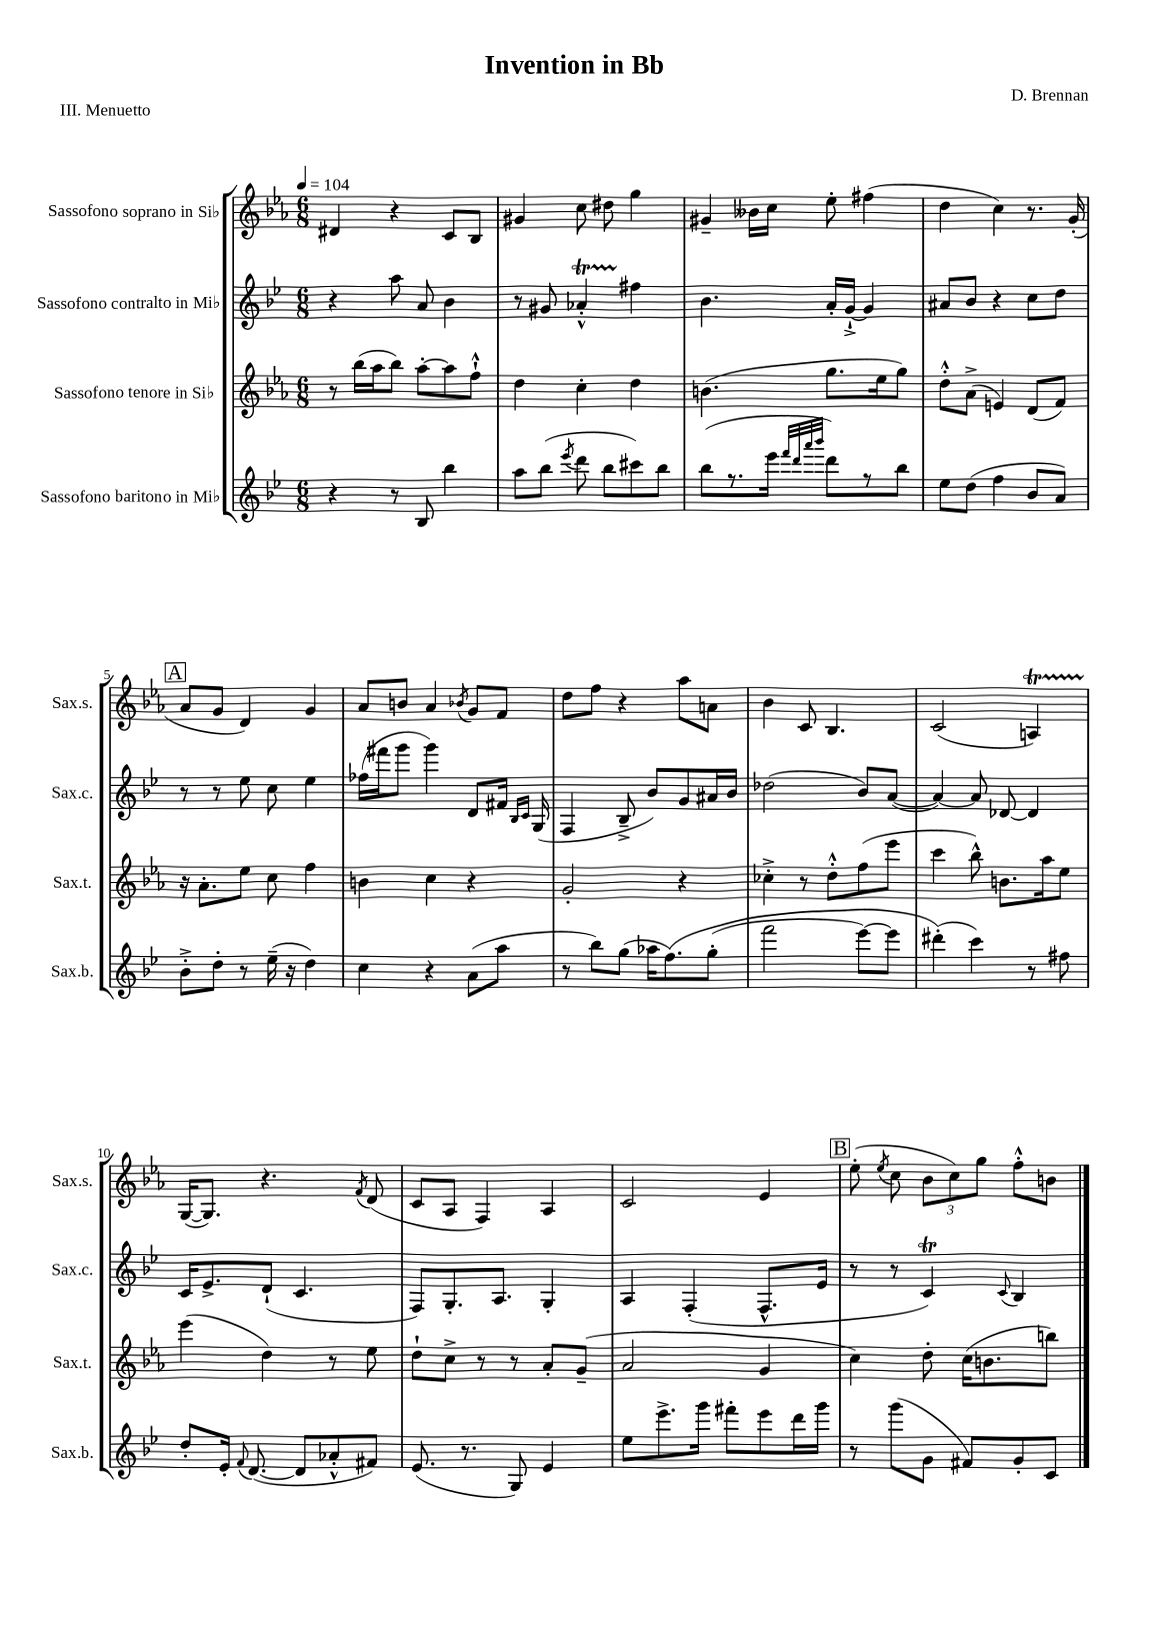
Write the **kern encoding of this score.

**kern	**kern	**kern	**kern
*staff4	*staff3	*staff2	*staff1
*clefG2	*clefG2	*clefG2	*clefG2
*k[b-e-]	*k[b-e-a-]	*k[b-e-]	*k[b-e-a-]
*M6/8	*M6/8	*M6/8	*M6/8
*MM104	*MM104	*MM104	*MM104
4r	8r	4r	4d#
.	(16bb-	.	.
.	16aa-	.	.
8r	8bb-)	8aa	4r
8B-	[8aa-'	8a	.
4bb-	8aa-]	4b-	8c
.	8ff`^^	.	8B-
=	=	=	=
8aa	4dd	8r	4g#
(8bb-	.	8g#	.
8qeee-	.	.	.
8ddd	4cc'	4a-'^^	8cc
8bb-	.	.	8dd#
8ccc#)	4dd	4ff#	4gg
8bb-	.	.	.
=	=	=	=
(8bb-	(4.b	4.b-	4g#~
8.r	.	.	.
.	.	.	16b--
16eee-	.	.	16cc
32qqfff	.	.	.
32qqddd	.	.	.
32qqaaa	.	.	.
32qqbbb-	.	.	.
8ddd)	8.gg	16a'	8ee-'
.	.	[16g`^	.
8r	.	4g]	(4ff#
.	16ee-	.	.
8bb-	8gg)	.	.
=	=	=	=
8ee-	8dd'^^	8a#	4dd
(8dd	(8a-^	8b-	.
4ff	4e)	4r	4cc)
8b-	(8d	8cc	8.r
8a)	8f)	8dd	.
.	.	.	(16g'
=	=	=	=
8b-'^	16r	8r	8a-
.	8.a-'	.	.
8dd'	.	8r	8g
8r	8ee-	8ee-	4d)
(16ee-~	8cc	8cc	.
16r	.	.	.
4dd)	4ff	4ee-	4g
=	=	=	=
4cc	4b	(16ff-	8a-
.	.	16fff#	.
.	.	8ggg	8b
4r	4cc	4ggg)	4a-
.	.	.	8qb-
(8a	4r	8d	8g
8aa	.	16f#	8f
.	.	16qqB-	.
.	.	16qqc	.
.	.	(16G	.
=	=	=	=
8r	2g'	4F	8dd
8bb-)	.	.	8ff
(8gg	.	8B-~^	4r
16aa-	.	8b-)	.
&(8.ff)	.	.	.
.	4r	8g	8aa-
(8gg'	.	16a#	8a
.	.	16b-	.
=	=	=	=
2fff	4cc-'^	(2dd-	4b-
.	8r	.	8c
.	8dd'^^	.	4.B-
[8eee-)	(8ff	8b-)	.
8eee-]	8eee-	([8a	.
=	=	=	=
(4ddd#'&)	4ccc	4a_)	(2c
4ccc)	8bb-^^)	8a]	.
.	8.b	[8d-	.
8r	.	4d-]	4A)
.	16aa-	.	.
8ff#	8ee-	.	.
=	=	=	=
8dd'	(4eee-	16c	([16G
.	.	8.e-^	8.G])
16e-'	.	.	.
8qqf	.	.	.
([8.d	.	.	.
.	4dd)	(8d`	4.r
8d]	.	4.c	.
8a-'^^	8r	.	.
.	.	.	8qf
8f#)	8ee-	.	(8d
=	=	=	=
(8.e-	8dd`	8F)	8c
.	8cc^	8.G'	8A-
8.r	.	.	.
.	8r	.	4F)
.	.	8.A	.
8G)	8r	.	.
4e-	8a-'	4G'	4A-
.	(8g~	.	.
=	=	=	=
8ee-	2a-	4A	2c
8.eee-^	.	.	.
.	.	(4F'	.
16ggg	.	.	.
8fff#'	.	.	.
8eee-	4g	8.F^^	4e-
16ddd	.	.	.
16ggg	.	16e-	.
=	=	=	=
8r	4cc)	8r	(8ee-'
.	.	.	8qee-
(8ggg	.	8r	8cc
8g	8dd'	4c)	12b-
.	.	.	12cc)
8f#)	(16cc	.	.
.	.	.	12gg
.	8.b	.	.
.	.	8qqc	.
8g'	.	4B-	8ff'^^
8c	8bb)	.	8b
==	==	==	==
*-	*-	*-	*-
